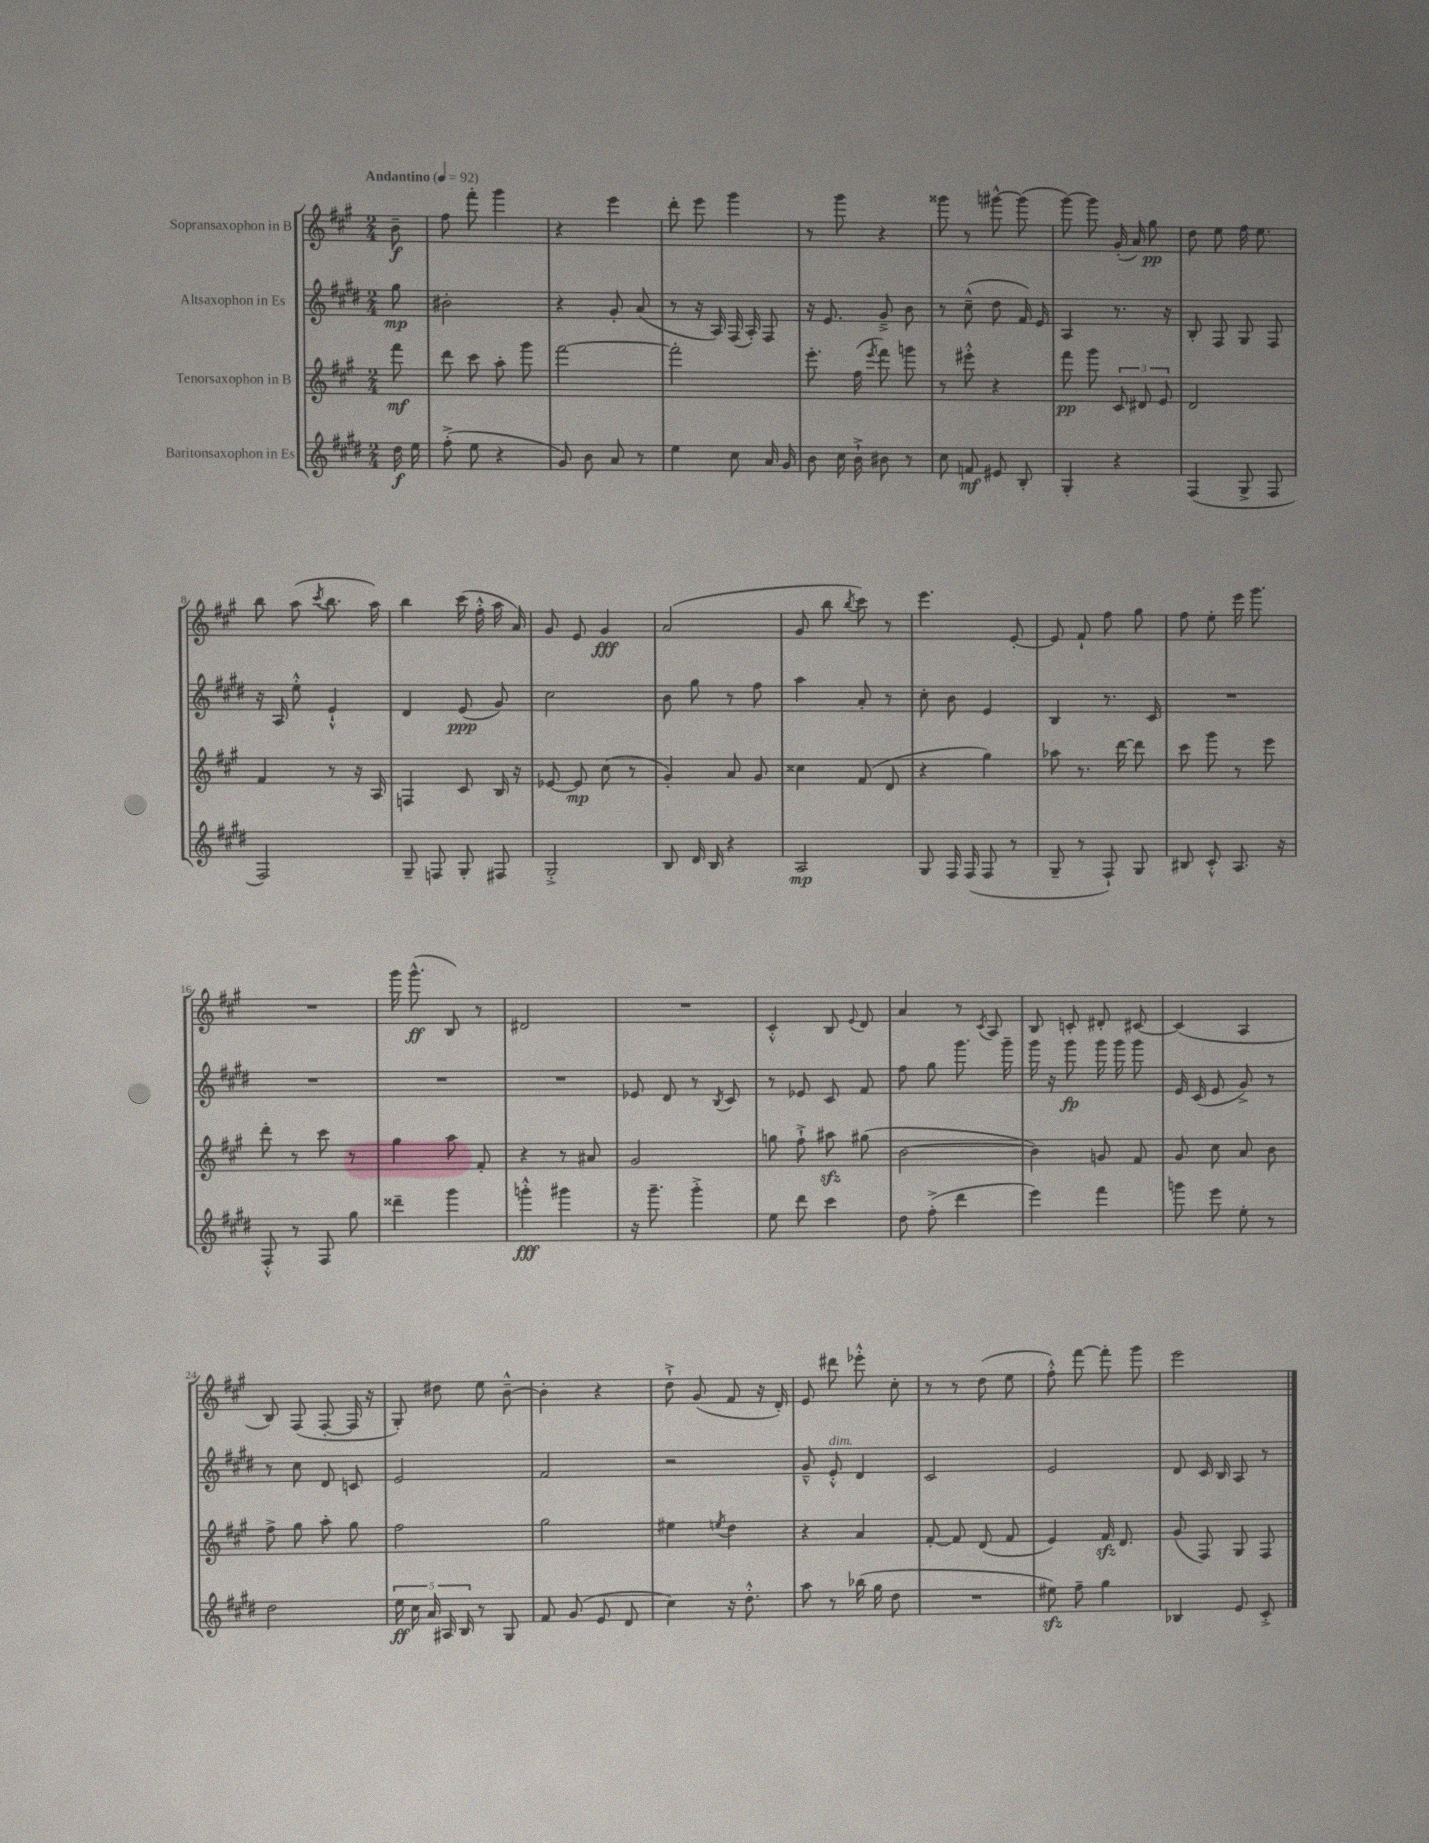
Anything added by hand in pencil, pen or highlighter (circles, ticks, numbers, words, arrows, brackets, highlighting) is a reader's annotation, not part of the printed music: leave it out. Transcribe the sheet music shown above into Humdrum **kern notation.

**kern	**kern	**kern	**kern
*staff4	*staff3	*staff2	*staff1
*clefG2	*clefG2	*clefG2	*clefG2
*k[f#c#g#d#]	*k[f#c#g#]	*k[f#c#g#d#]	*k[f#c#g#]
*M2/4	*M2/4	*M2/4	*M2/4
*MM92	*MM92	*MM92	*MM92
16dd#	8fff#	8gg#	8b~
16ee	.	.	.
=	=	=	=
(8ff#'^	8ddd	2b#'	8ff#
8ee	8ccc#	.	8fff#'
4r	8aa'	.	4ggg#
.	8ggg#	.	.
=	=	=	=
8g#)	[2fff#	4r	4r
8b	.	.	.
8a	.	8g#'	4eee
8r	.	(8a	.
=	=	=	=
4ee	2fff#']	8r	8ddd'
.	.	16r	8eee
.	.	16A)	.
8cc#	.	(16F#	4ggg#
.	.	16A')	.
16a	.	8F#	.
16g#	.	.	.
=	=	=	=
8b	8.eee'	16r	8r
.	.	8.e	.
16cc#	.	.	8ggg#
16b`^	(16ff#	.	.
.	8qeee	.	.
8b#	8fff#)	8g#~^	4r
8r	8ggg	8b	.
=	=	=	=
8cc#	8r	8r	8ggg##
8f	8eee#'^^	(8cc#~^^	8r
8e#	4r	8dd#	[8ggg#^^
8B'	.	16f#)	(8ggg#]
.	.	16e	.
=	=	=	=
4G#'	8fff#	4A	[8ggg#)
.	8ggg#	.	8ggg#]
4r	12c#	8.r	(16g#'
.	.	.	16a)
.	12d#	.	.
.	.	.	8gg#
.	12e	.	.
.	.	16r	.
=	=	=	=
(4F#	2d	8B'	8dd
.	.	8F#	8ee
8G#^	.	8G#	16ff#
.	.	.	8.ee
8F#	.	8F#	.
=	=	=	=
2F#)	4f#	16r	8bb
.	.	16A	.
.	.	8ee'^^	(8aa
.	.	.	8qccc#
.	8r	4e`^^	8.bb
.	16r	.	.
.	16A	.	16aa)
=	=	=	=
8G#~	4F	4d#	4bb
8F	.	.	.
8G#'	8c#	(8e	(16ccc#
.	.	.	16ff#'^^
8F#	16B	8g#)	16aa
.	16r	.	16a)
=	=	=	=
2G#'^	[8e-	2cc#	8g#
.	8e-]	.	8e
.	(8cc#	.	4g#
.	8r	.	.
=	=	=	=
8B	4g#')	8b	(2a
16d#	.	8gg#	.
16B	.	.	.
4r	8a	8r	.
.	8g#	8ff#	.
=	=	=	=
2A	4cc##	4aa	8g#
.	.	.	8bb
.	.	.	8qbb
.	(8f#	8a'	8ccc#)
.	8d	8r	8r
=	=	=	=
8G#	4r	8cc#'	4.eee
16F#	.	8b	.
(16F#	.	.	.
8F#	4gg#)	4e	.
8r	.	.	[8e'
=	=	=	=
8G#~	8aa-	4B	8e]
8r	8.r	.	8f#`
8F#`)	.	8.r	8ff#
.	[16ddd	.	.
8G#	8ddd]	.	8gg#
.	.	16c#	.
=	=	=	=
8B#	8ccc#	2r	8ff#
8c#'^^	8ggg#	.	8ee'
8.A	8r	.	16eee
.	.	.	8.ggg#
.	8eee	.	.
16r	.	.	.
=	=	=	=
8F#'^^	8ddd'	2r	2r
8r	8r	.	.
8F#	8ccc#	.	.
8gg#	8r	.	.
=	=	=	=
4ddd##~	4gg#	2r	16ggg#
.	.	.	(8.ggg#^^
4ggg#	8aa	.	8B)
.	8f#'	.	8r
=	=	=	=
4ggg'^^	4r	2r	2d#
4ggg#	8r	.	.
.	8a#	.	.
=	=	=	=
16r	2g#	8e-	2r
8.ggg#~	.	.	.
.	.	8d#	.
4ggg#'^	.	8r	.
.	.	8qB	.
.	.	8c#	.
=	=	=	=
8ee	8gg	8r	4c#'^^
8ddd#	8ff#`^	8e-	.
4ccc#	8aa#	8c#	8B
.	.	.	8qqe
.	(8gg#	8f#	8d
=	=	=	=
8dd#	[2b	8ff#	4a
(8ff#'^	.	8gg#	.
4ddd#	.	8.ggg#	8r
.	.	.	8qc#
.	.	.	8A
.	.	16ggg#~	.
=	=	=	=
4eee)	4b])	16ggg#	8B
.	.	16r	.
.	.	8ggg#	8c'
4fff#	8g	16ggg#	8d#'
.	.	16ggg#	.
.	8f#	8ggg#	[8c#
=	=	=	=
8ggg	8g#	16e	(4c#]
.	.	(16c#	.
8eee	8cc#	8e	.
8ee'	8a	8g#^)	4A
8r	8b	8r	.
=	=	=	=
2dd#	8ff#^	8r	8B)
.	8gg#	8cc#	(8F#
.	8aa'	8d#	[8F#'
.	8gg#	8c	16F#]
.	.	.	16r
=	=	=	=
20ee	2ff#	2e	8G#')
20cc#	.	.	.
20a	.	.	.
.	.	.	8dd#
20A#	.	.	.
20B	.	.	.
8r	.	.	8ee
8G#	.	.	[8b~^^
=	=	=	=
8f#	2gg#	2f#	4b']
(8g#	.	.	.
8e	.	.	4r
8d#	.	.	.
=	=	=	=
4cc#)	4ee#	2r	8dd`^
.	.	.	(8g#
.	8qee	.	.
16r	4dd	.	8f#
8.dd#'^^	.	.	.
.	.	.	16r
.	.	.	16d')
=	=	=	=
8aa	4r	8g#~^^	8e
8r	.	8e'^^	8ddd#
(16bb-	4a	4d#	8eee-'^^
16gg#	.	.	.
8dd#	.	.	8cc#'
=	=	=	=
2r	[8f#'	2c#	8r
.	8f#]	.	8r
.	(8d	.	(8dd
.	8f#	.	8ee
=	=	=	=
8ee#)	4e)	2e	8ff#'^^)
8ff#~	.	.	[8fff#
4gg#	16f#	.	8fff#']
.	8.d	.	.
.	.	.	8ggg#
=	=	=	=
4B-	(8g#	8d#	2eee
.	8F#)	16c#	.
.	.	16B	.
8e	8G#	8A	.
8c#'^	8F#	8r	.
==	==	==	==
*-	*-	*-	*-
